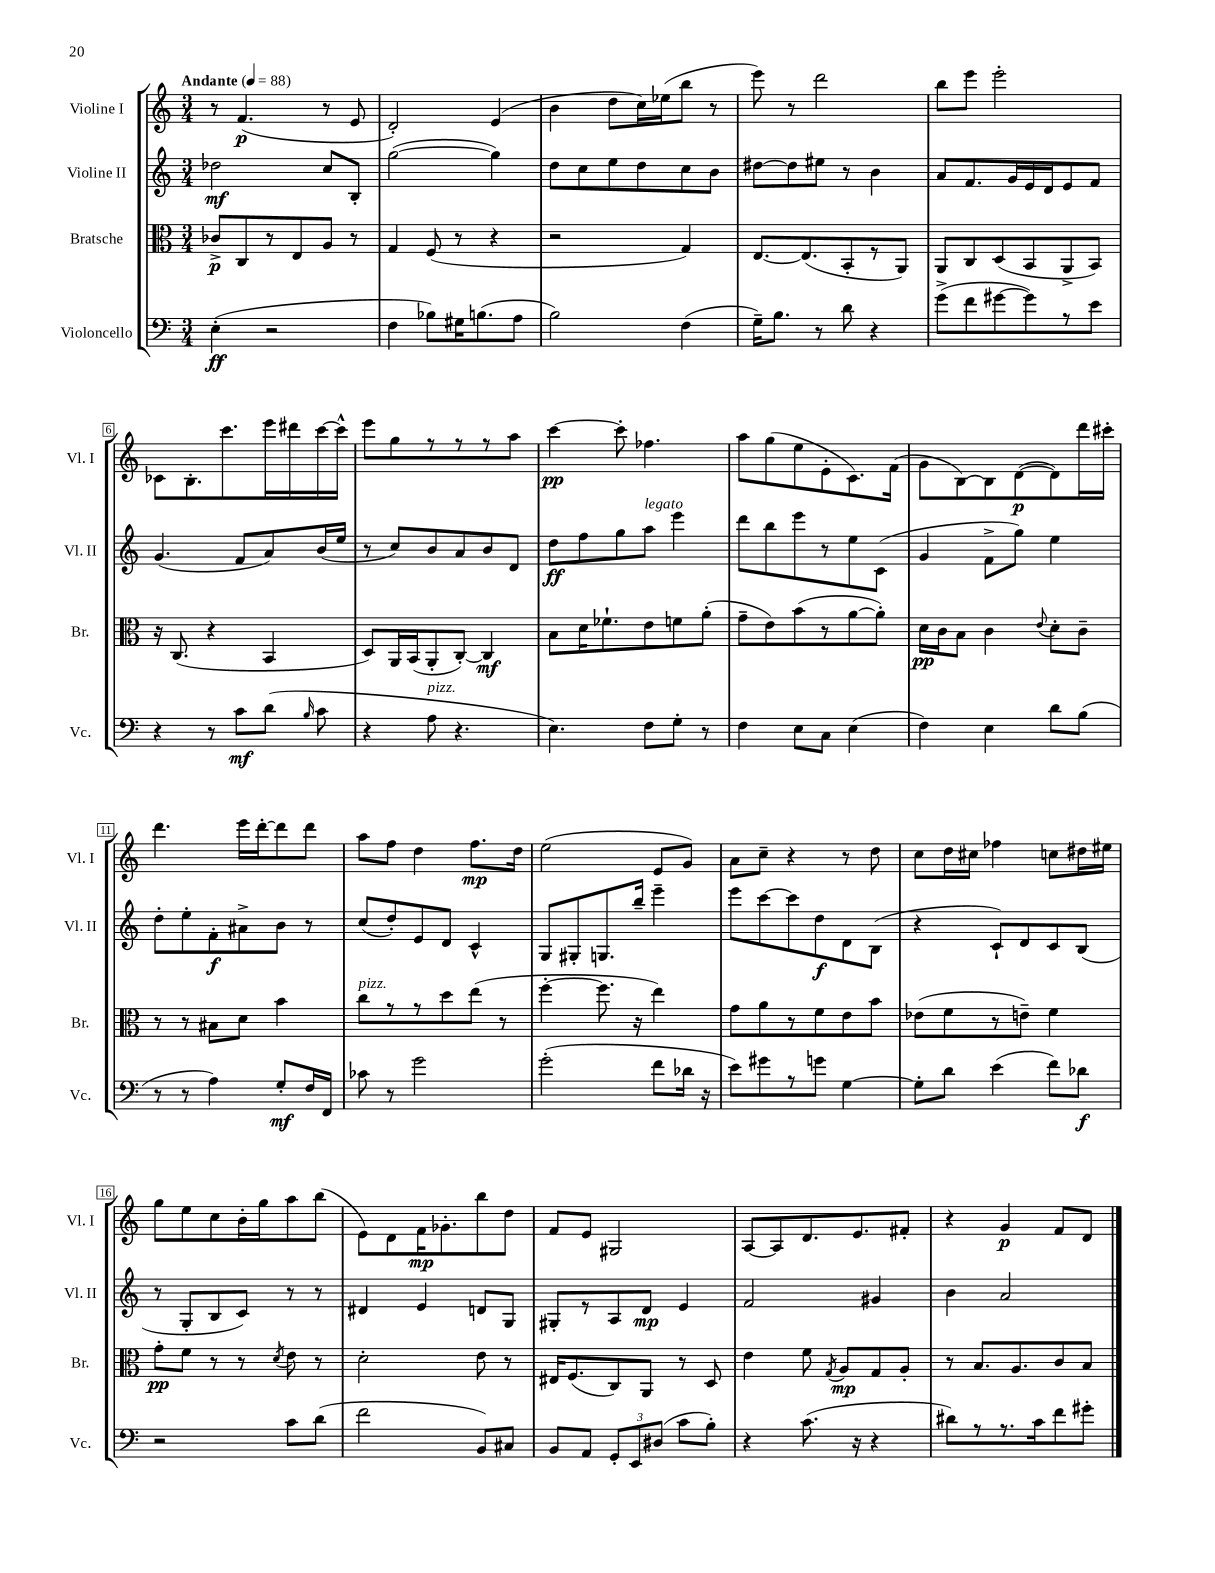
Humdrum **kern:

**kern	**kern	**kern	**kern
*staff4	*staff3	*staff2	*staff1
*clefF4	*clefC3	*clefG2	*clefG2
*k[]	*k[]	*k[]	*k[]
*M3/4	*M3/4	*M3/4	*M3/4
*MM88	*MM88	*MM88	*MM88
(4E'	8c-^	2dd-	8r
.	8C	.	(4.f
2r	8r	.	.
.	8E	.	.
.	8A	8cc	8r
.	8r	8B'	8e
=	=	=	=
4F	4G	([2gg	2d')
8B-)	(8F	.	.
16G#	8r	.	.
(8.B	.	.	.
.	4r	4gg])	(4e
8A	.	.	.
=	=	=	=
2B)	2r	8dd	4b
.	.	8cc	.
.	.	8ee	8dd
.	.	8dd	16cc)
.	.	.	(16ee-
(4F	4G)	8cc	8bb
.	.	8b	8r
=	=	=	=
16G~)	[8.E	[8dd#	8eee)
8.B	.	.	.
.	.	8dd#]	8r
.	(8.E]	.	.
8r	.	8ee#	2ddd
8d	8BB'	8r	.
4r	8r	4b	.
.	8AA)	.	.
=	=	=	=
(8g^	8AA	8a	8bb
8f	8C	8.f	8eee
[8g#	(8D	.	2eee'
.	.	16g	.
8g#])	8BB	16e	.
.	.	16d	.
8r	8AA^	8e	.
8e	8BB)	8f	.
=	=	=	=
4r	16r	(4.g	8c-
.	(8.C	.	.
.	.	.	8.B'
8r	4r	.	.
.	.	.	8.ccc
8c	.	8f	.
(8d	4BB	8a)	16eee
.	.	.	16ddd#
16qqB	.	.	.
8c	.	(16b	[16ccc
.	.	16ee	16ccc^^]
=	=	=	=
4r	8D)	8r	8eee
.	16AA	8cc)	8gg
.	(16BB	.	.
8A	8AA'	8b	8r
4.r	[8C')	8a	8r
.	4C]	8b	8r
.	.	8d	8aa
=	=	=	=
4.E)	8B	8dd	[4ccc
.	16d	8ff	.
.	8.f-`	.	.
.	.	8gg	8ccc']
8F	8e	8aa	4.ff-
8G'	8f	4eee	.
8r	(8a'	.	.
=	=	=	=
4F	8g~	8ddd	8aa
.	8e)	8bb	(8gg
8E	(8b	8eee	8ee
8C	8r	8r	8e'
(4E	[8a	8ee	8.c)
.	8a'])	(8c	.
.	.	.	(16f
=	=	=	=
4F)	16d	4g	8g
.	16c	.	.
.	8B	.	[8B)
4E	4c	8f^	8B]
.	.	8gg)	([8d
.	8qqe	.	.
8d	8d'	4ee	8d])
(8B	8c~	.	16ddd
.	.	.	16ccc#'
=	=	=	=
8r	8r	8dd'	4.ddd
8r	8r	8ee'	.
4A)	8B#	8f'	.
.	8d	8a#^	16eee
.	.	.	[16ddd'
8G'	4b	8b	8ddd]
16F	.	8r	8ddd
16FF	.	.	.
=	=	=	=
8c-	8cc	(8cc	8aa
8r	8r	8dd')	8ff
2g	8r	8e	4dd
.	8dd	8d	.
.	(8ee	4c^^	8.ff
.	8r	.	.
.	.	.	16dd
=	=	=	=
(2g'	[4ff'	8G	(2ee
.	.	8G#'	.
.	8.ff]	8.G	.
.	16r	16bb~	.
8f	4ee)	4eee~	8e
16d-	.	.	8g)
16r	.	.	.
=	=	=	=
8e)	8g	8eee	8a
8g#	8a	[8ccc	8cc~
8r	8r	8ccc]	4r
8g	8f	8dd	.
[4G	8e	8d	8r
.	8b	(8B	8dd
=	=	=	=
8G']	(8e-	4r	8cc
8d	8f	.	16dd
.	.	.	16cc#
(4e	8r	8c`)	4ff-
.	8e~)	8d	.
8f)	4f	8c	8cc
8d-	.	(8B	16dd#
.	.	.	16ee#
=	=	=	=
2r	8g'	8r	8gg
.	8f	8G'	8ee
.	8r	8B	8cc
.	8r	8c)	16b'
.	.	.	16gg
.	8qd	.	.
8c	8e	8r	8aa
(8d	8r	8r	(8bb
=	=	=	=
2f	2d'	4d#	8e)
.	.	.	8d
.	.	4e	16f
.	.	.	8.g-'
8BB)	8e	8d	8bb
8C#	8r	8G	8dd
=	=	=	=
8BB	16E#	8G#'	8f
.	(8.F	.	.
8AA	.	8r	8e
12GG'	8C)	8A	2G#
12EE	.	.	.
.	8AA	8d	.
(12D#	.	.	.
8c	8r	4e	.
8B')	8D	.	.
=	=	=	=
4r	4e	2f	[8A
.	.	.	8A]
(8.c	8f	.	8.d
.	8qG	.	.
.	8A	.	.
16r	.	.	8.e
4r	8G	4g#	.
.	8A'	.	8f#'
=	=	=	=
8d#)	8r	4b	4r
8r	8.B	.	.
8.r	.	2a	4g
.	8.A	.	.
16c	.	.	.
8f	8c	.	8f
8g#'	8B	.	8d
==	==	==	==
*-	*-	*-	*-
